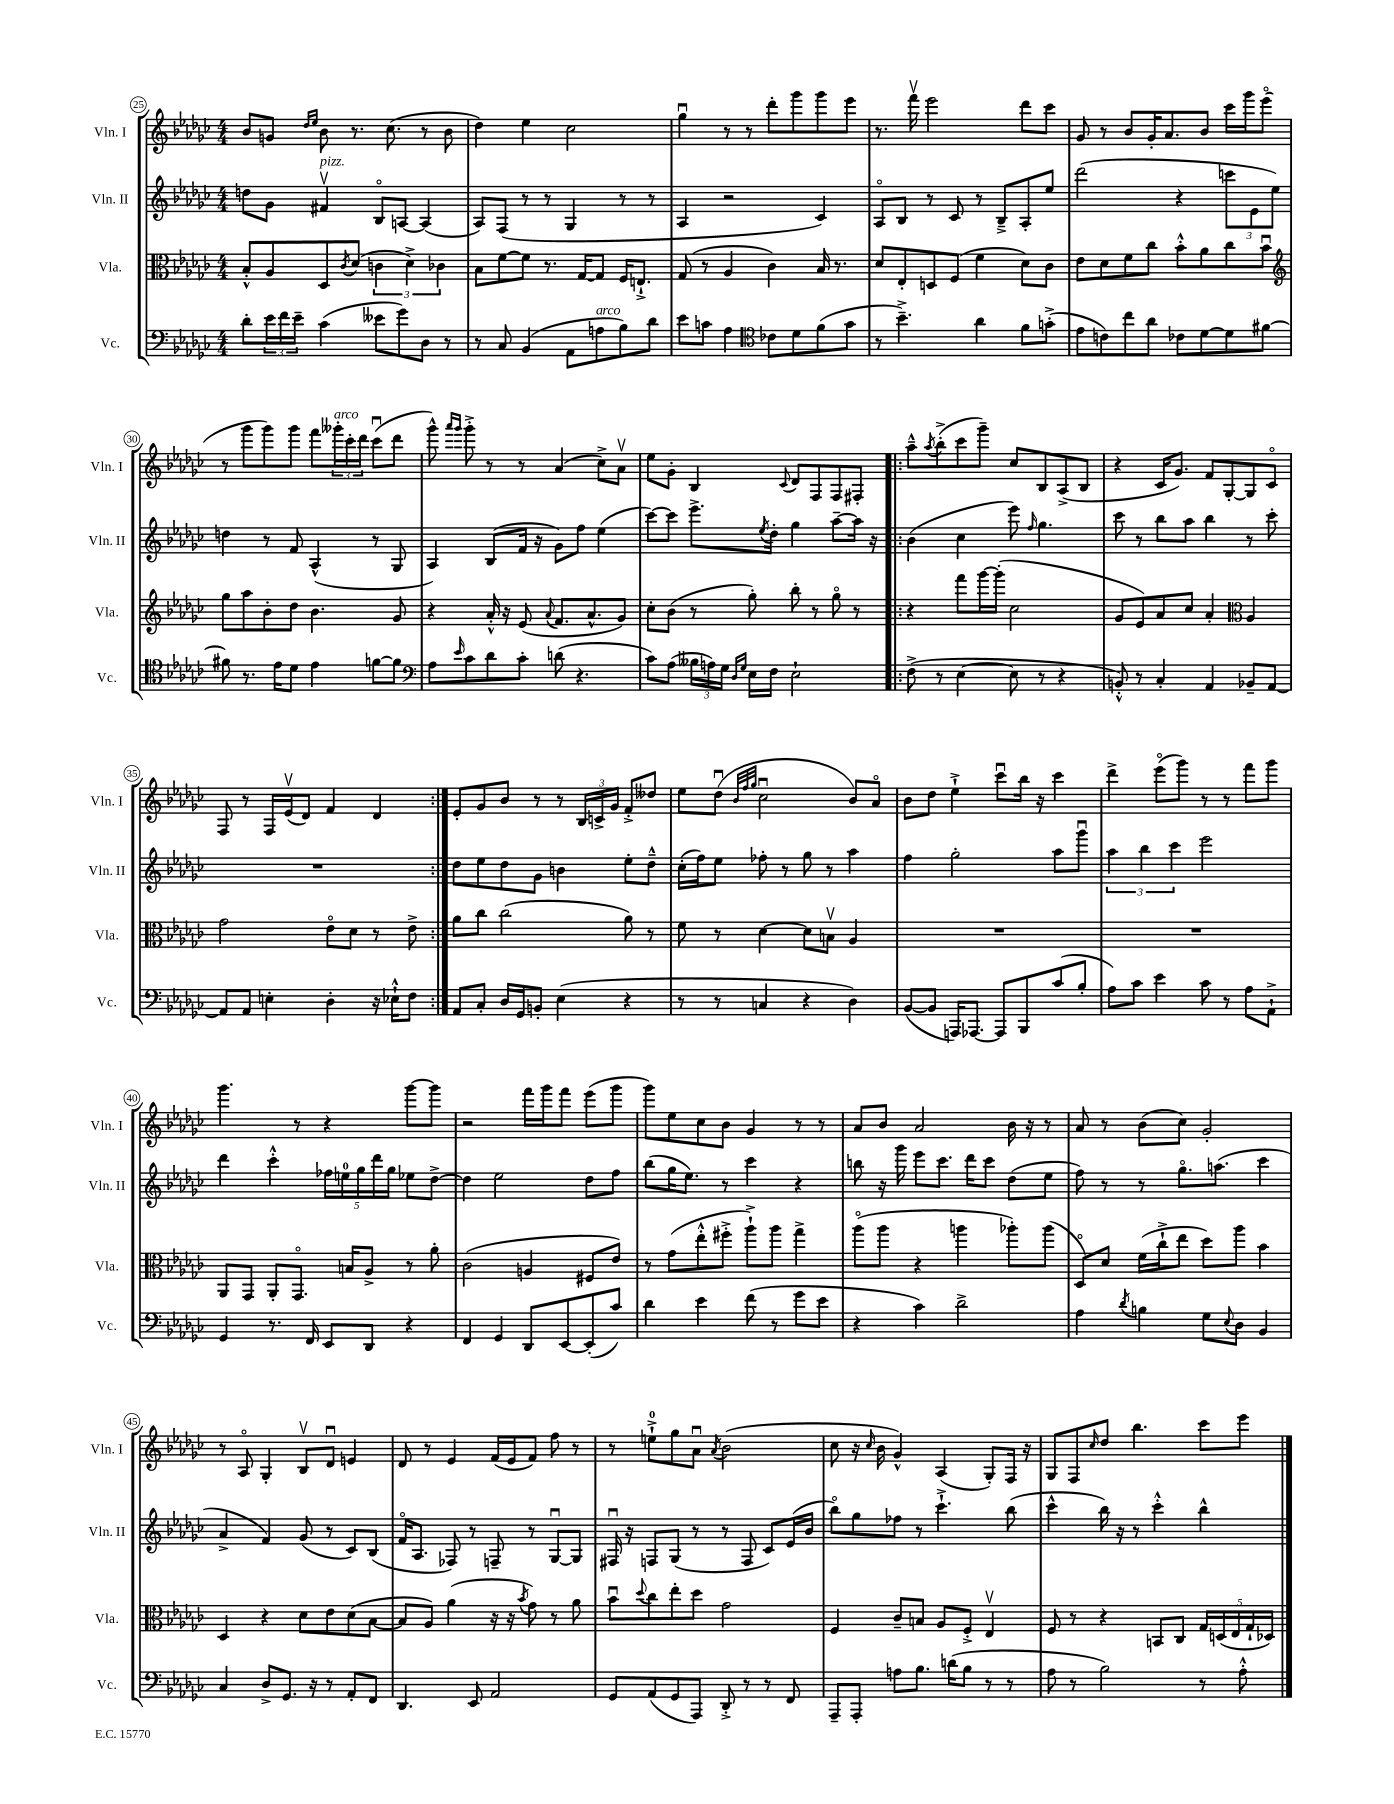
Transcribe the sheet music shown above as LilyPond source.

<<
\new StaffGroup <<
\new Staff = "s0" \with { instrumentName = "Vln. I" shortInstrumentName = "Vln. I" } {
    \clef treble \key ges \major \numericTimeSignature \time 4/4
    bes'8 g'8 \grace { des''16 ees''16 } bes'8 r8. ces''8.( r8 bes'8 |
    des''4) ees''4 ces''2 |
    ges''4\downbow r8 r8 des'''8-. ges'''8 ges'''8 ees'''8 |
    r8. f'''16\upbow ees'''2 des'''8 ces'''8 |
    ges'8 r8 bes'8 ges'16-. aes'8. bes'8 ces'''16 ges'''16 ees'''8\flageolet( |
    r8 ges'''8 ges'''8) ges'''8 f'''8 \tuplet 3/2 { geses'''16-.^\markup { \italic "arco" } ces'''16-. des'''16 } ces'''8\downbow( des'''8 |
    ges'''8-^) \grace { aes'''16 ges'''16 } ges'''8-.-> r8 r8 aes'4( ces''8->) aes'8\upbow |
    ees''8 ges'8-. bes4 \appoggiatura { ces'8 } des'8 f8 f8 fis8-. |
    \repeat volta 2 { aes''8---^ \acciaccatura { aes''8 } bes''8-.->( ces'''8 ges'''8--) ces''8 bes8 aes8->( bes8 |
    r4 ces'16 ges'8.) f'8 ges8~-. ges8 ces'8\flageolet |
    f8 r8 f16 ees'16\upbow( des'8) f'4 des'4 | }
    ees'8-. ges'8 bes'8 r8 r8 \tuplet 3/2 { bes16 c'16-> ges'16 } f'8-.-> deses''8 |
    ees''8 des''8\downbow( \grace { bes'32 f''32 ges''32 } ces''2\downbow bes'8) aes'8\flageolet |
    bes'8 des''8 ees''4-!-> ces'''8\downbow bes''16 r16 ces'''4 |
    des'''4-> ees'''8\flageolet( ges'''8) r8 r8 f'''8 ges'''8 |
    ges'''4. r8 r4 ges'''8~ ges'''8 |
    r2 f'''16 ges'''16 f'''8 ees'''8( ges'''8 |
    ges'''8) ees''8 ces''8 bes'8 ges'4 r8 r8 |
    aes'8 bes'8 aes'2 bes'16 r16 r8 |
    aes'8 r8 bes'8( ces''8) ges'2-. |
    r8 aes8\flageolet ges4-. bes8\upbow des'8\downbow e'4 |
    des'8 r8 ees'4 f'16( ees'16 f'8) f''8 r8 |
    r8 e''8-0-!-> ges''8 aes'8\downbow \acciaccatura { aes'8 } bes'2( |
    ces''8 r16 \grace { ces''16 } bes'16 ges'4-^) aes4( ges8-.) f16 r16 |
    ges8 f8 \grace { ces''16 } des''8 bes''4. ces'''8 ees'''8 \bar "|." |
}
\new Staff = "s1" \with { instrumentName = "Vln. II" shortInstrumentName = "Vln. II" } {
    \clef treble \key ges \major \numericTimeSignature \time 4/4
    d''8 ges'8 fis'4\upbow^\markup { \italic "pizz." } bes8\flageolet a8~ a4( |
    aes8) f8( r8 r8 ges4 r8 r8 |
    aes4 r2 ces'4) |
    aes8\flageolet bes8 r8 ces'8 r8 bes8---> aes8-. ees''8 |
    des'''2( r4 \tuplet 3/2 { c'''8 ees'8 ees''8) } |
    d''4 r8 f'8 aes4-^( r8 ges8 |
    aes4) bes8( f'16 r16 ges'8) f''8 ees''4( |
    ces'''8~) ces'''8 ees'''8.-> \acciaccatura { ees''8 } des''16-. ges''4 aes''8~-- aes''16 r16 |
    \repeat volta 2 { bes'4( ces''4 ees'''8) \grace { f''16 } ges''4. |
    ces'''8 r8 bes''8 aes''8 bes''4 r8 ces'''8-. |
    R1 | }
    des''8 ees''8 des''8 ges'8 b'4 ees''8-. des''8---^ |
    ces''16-.( f''16) ees''8 fes''8-. r8 ges''8 r8 aes''4 |
    f''4 ges''2-. aes''8 ges'''8\downbow |
    \tuplet 3/2 { aes''4 bes''4 ces'''4 } ees'''2 |
    des'''4 ces'''4-.-^ \tuplet 5/4 { fes''16 e''16-0 ges''16 des'''16 ges''16 } ees''8 des''8~-> |
    des''4 ees''2 des''8 f''8 |
    bes''8( ges''16 ees''8.) r8 ces'''4 r4 |
    b''8 r16 ges'''16 ees'''8 ces'''8. des'''16 ces'''8 des''8( ees''8 |
    f''8) r8 r8 ges''8.\flageolet a''8.( ces'''4 |
    aes'4-> f'4) ges'8( r8 ces'8) bes8( |
    f'16\flageolet aes8. fes8) r8 f8-- r8 ges8~\downbow ges8 |
    fis16\downbow r16 f8 ges8( r8 r8 f8 ces'8) ees'16( bes'16 |
    bes''8\flageolet) ges''8 fes''8 r8 ces'''4.-!-> bes''8( |
    ces'''4-^ bes''16) r16 r8 ces'''4-.-^ bes''4-^ \bar "|." |
}
\new Staff = "s2" \with { instrumentName = "Vla." shortInstrumentName = "Vla." } {
    \clef alto \key ges \major \numericTimeSignature \time 4/4
    bes8-.-^ aes8 des8 \acciaccatura { ces'8 } des'8( \tuplet 3/2 { c'4 des'4->) ces'4 } |
    bes8 f'8~ f'8 r8. ges16~ ges8 f16 e8.-!-> |
    ges8( r8 aes4 ces'4) bes16 r8. |
    des'8 ees8-. d8 f8( f'4 des'8) ces'8 |
    ees'8 des'8 f'8 ces''8 bes'8-.-^ aes'8 ces''8 bes'8\downbow |
    \clef treble ges''8 aes''8 bes'8-. des''8 bes'4. ges'8 |
    r4 aes'16-.-^ r16 ees'8( \appoggiatura { aes'8 } f'8. aes'8.-^ ges'8) |
    ces''8-. bes'8( r8 ges''8-.) bes''8-. r8 ges''8\flageolet r8 |
    \repeat volta 2 { r4 f'''8 ges'''16~ ges'''16-.( ces''2 |
    ges'8 ees'8) aes'8 ces''8 aes'4-. \clef alto aes4 |
    ges'2 ees'8\flageolet des'8 r8 ees'8-> | }
    aes'8 ces''8 ces''2( aes'8) r8 |
    f'8 r8 des'4~ des'8 b8\upbow aes4 |
    R1 |
    R1 |
    aes,8 ges,8 aes,8-. ges,8.\flageolet b16 aes8-> r8 aes'8-. |
    ces'2( a4 fis8 ees'8) |
    r8 ges'8( ees''8-.-^ fis''8-.-> aes''8-!->) aes''8 ges''4-> |
    aes''8\flageolet( aes''8 r4 a''4 aes''8-.) aes''8( |
    des8\flageolet) des'8 f'16( ces''16-!-> ees''8 des''8) aes''8 bes'4 |
    des4 r4 des'8 ees'8 des'8( bes8~ |
    bes8 aes8) aes'4( r16 r16 \acciaccatura { bes'8 } ges'8) r8 aes'8 |
    bes'8\downbow \appoggiatura { des''8 } ces''8 ees''8-. des''8 ges'2 |
    f4 ces'8-- b8 aes8 f8-.-> ees4\upbow |
    f8 r8 r4 b,8 ces8 \tuplet 5/4 { ges16 d16( ees16 ges16-! des16) } \bar "|." |
}
\new Staff = "s3" \with { instrumentName = "Vc." shortInstrumentName = "Vc." } {
    \clef bass \key ges \major \numericTimeSignature \time 4/4
    des'8-. \tuplet 3/2 { ees'16 f'16 ees'16-- } ces'4( eeses'8 ges'8) des8 r8 |
    r8 ces8 bes,4( aes,8 a8^\markup { \italic "arco" } bes8) des'8 |
    ees'8 c'8 aes4 \clef tenor ces'8 des'8 f'8( ges'8 |
    r8 bes'4.--->) aes'4 f'8 g'8-.->( |
    ees'8 c'8) ces''8 aes'8 ces'8 des'8~ des'8 fis'8~ |
    fis'8 r8. ees'16 des'8 ees'4 f'8~ f'8 |
    \clef bass aes8 \grace { ees'16 } ces'8 des'8 ces'8-. d'8( r4. |
    ces'8) aes8( \tuplet 3/2 { beses16 a16) ges16 } \grace { des16 ges16 } ees16 f16 ees2-! |
    \repeat volta 2 { f8->( r8 ees4~ ees8 r8 r4 |
    b,8-.-^) r8 ces4-. aes,4 bes,8-- aes,8~ |
    aes,8 aes,8 e4-. des4-. r16 ees16-!-^ f8 | }
    aes,8 ces8-. des16 ges,16 b,8-. ees4( r4 |
    r8 r8 c4 r4 des4) |
    bes,8~( bes,8 a,,16) aes,,8.~ aes,,8 bes,,8 ces'8( bes8-. |
    aes8) ces'8 ees'4 ces'8 r8 aes8 aes,8-!-> |
    ges,4 r8. f,16 ees,8 des,8 r4 |
    f,4 ges,4 des,8 ees,8~ ees,8-.( ces'8) |
    des'4 ees'4 f'8( r8 ges'8 ees'8 |
    r4 ces'4) des'2-> |
    aes4 \acciaccatura { des'8 } b4 ges8 \appoggiatura { ees8 } des8 bes,4 |
    ces4 des8-> ges,8. r16 r8 aes,8-. f,8 |
    des,4. ees,8 aes,2 |
    ges,8 aes,8( ges,8 aes,,8) des,8-.-> r8 r8 f,8 |
    aes,,8-- aes,,8-. a8 bes8. d'16( bes8 r8 r8 |
    aes8 r8 bes2) r8 aes8-.-^ \bar "|." |
}
>>
>>
\layout { \context { \Score currentBarNumber = #25 \override BarNumber.stencil = #(make-stencil-circler 0.1 0.3 ly:text-interface::print) } }
